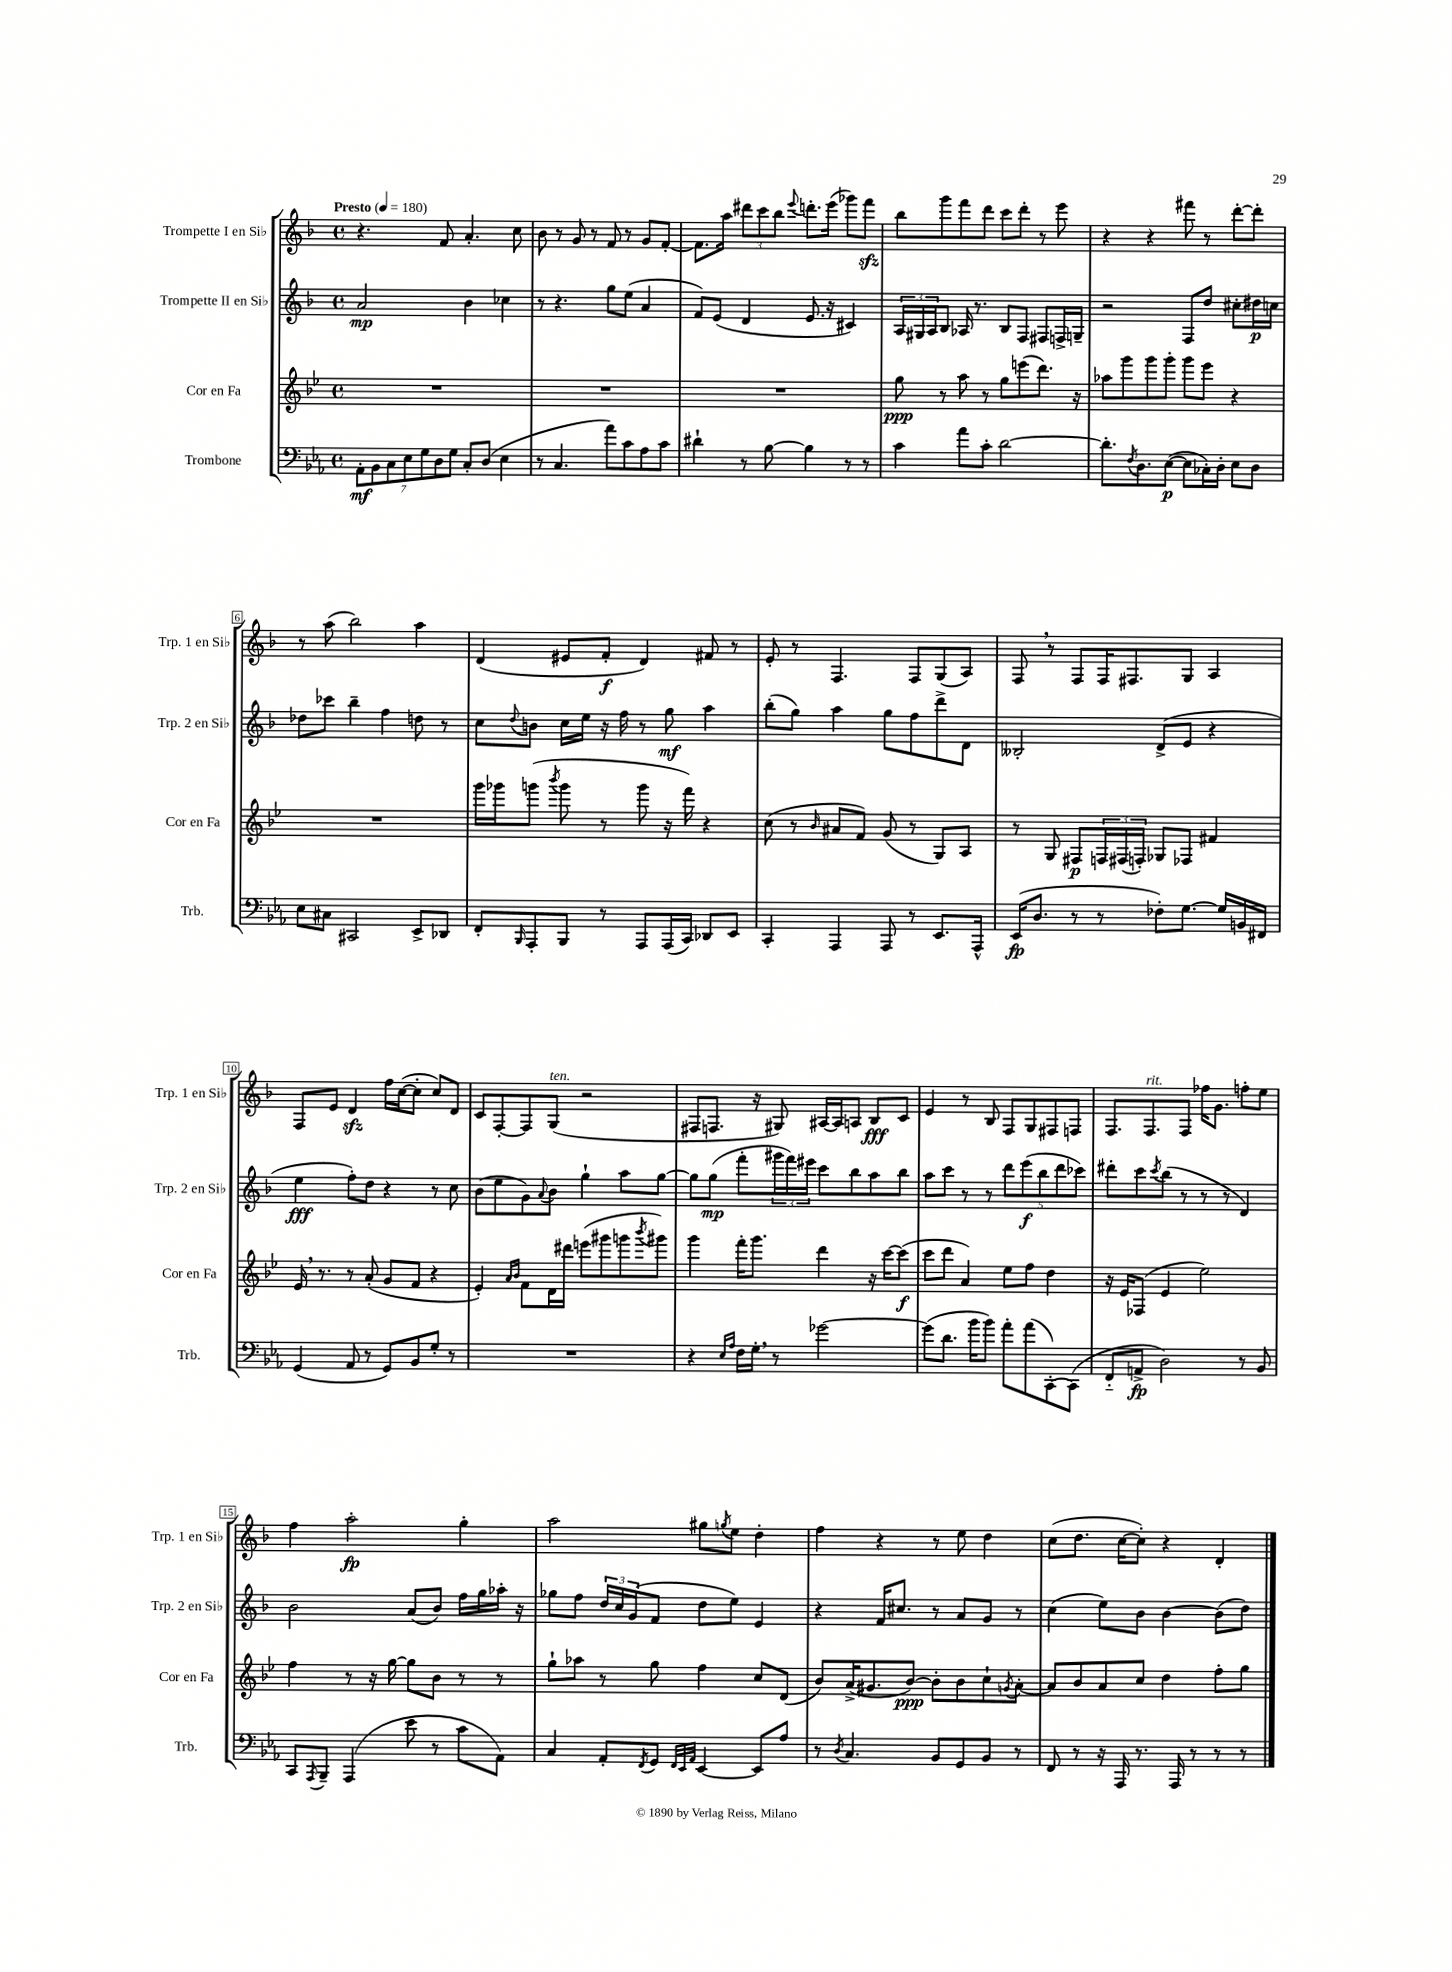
<<
\new StaffGroup <<
\new Staff = "s0" \with { instrumentName = "Trompette I en Sib" shortInstrumentName = "Trp. 1 en Sib" } {
    \clef treble \key f \major \defaultTimeSignature \time 4/4 \tempo "Presto" 4 = 180
    r4. f'8 a'4.-. c''8 |
    bes'8 r8 g'8 r8 f'8 r8 g'8 f'8~-. |
    f'8. a''16 \tuplet 3/2 { dis'''8 c'''8 bes''8 } \appoggiatura { e'''8 } d'''8.-. e'''16( ges'''8) f'''8\sfz |
    bes''8 g'''8 f'''8 d'''8 c'''8 d'''8-. r8 e'''8 |
    r4 r4 fis'''8 r8 d'''8~-. d'''8-. |
    r8 a''8( bes''2) a''4 |
    d'4( eis'8 f'8-.\f d'4) fis'8 r8 |
    e'8-. r8 f4. f8 g8( a8) |
    f8 \breathe r8 f8 f16 fis8. g8 a4 |
    f8 e'8 d'4\sfz f''16 c''16~( c''8-. c''8) d'8 |
    c'8 f8~-. f8 g8^\markup { \italic "ten." }( r2 |
    fis8 f8. r16 gis8) ais16~ ais16 a8 bes8\fff c'8 |
    e'4 r8 bes8 f8 g8 fis8 f8 |
    f8. f8.^\markup { \italic "rit." } f8 fes''16 g'8. f''8-. e''8 |
    f''4 a''2-.\fp g''4-. |
    a''2 gis''8 \acciaccatura { g''8 } e''8 d''4-. |
    f''4 r4 r8 e''8 d''4 |
    c''8( d''8. c''16~ c''8-.) r4 d'4-. \bar "|." |
}
\new Staff = "s1" \with { instrumentName = "Trompette II en Sib" shortInstrumentName = "Trp. 2 en Sib" } {
    \clef treble \key f \major \defaultTimeSignature \time 4/4
    a'2\mp bes'4 ces''4 |
    r8 r4. g''8 e''8( a'4 |
    f'8) e'8( d'4 e'8. r16 cis'4) |
    \tuplet 3/2 { a16 gis16 a16 } bes8 aes16 r8. bes8 f8 fis8 f16-> g16-- |
    r2 f8 d''8 cis''8-. dis''16\p c''16 |
    des''8 ces'''8 bes''4-- f''4 d''8 r8 |
    c''8 \appoggiatura { d''8 } b'8 c''16 e''16 r16 f''16 r8 g''8\mf a''4 |
    bes''8-.( g''8) a''4 g''8 f''8 d'''8-> d'8 |
    beses2-. d'8->( e'8 r4 |
    e''4\fff f''8-.) d''8 r4 r8 c''8 |
    bes'8( e''8 g'8) \appoggiatura { a'8 } bes'8 g''4-! a''8 g''8~ |
    g''8 g''8\mp( f'''8-. \tuplet 3/2 { gis'''16 f'''16) eis'''16 } c'''8 bes''8 a''8 bes''8 |
    a''8 c'''8 r8 r8 \tuplet 5/4 { d'''8 e'''8\f( bes''8 d'''8 ces'''8) } |
    dis'''8-. c'''8 \acciaccatura { c'''8 } bes''8( r8 r8 r8 d'4) |
    bes'2 a'8( bes'8) f''16 g''16 aes''16-. r16 |
    ges''8 f''8 \tuplet 3/2 { d''16 c''16 g'16( } f'8 d''8 e''8) e'4 |
    r4 f'16 cis''8. r8 a'8 g'8 r8 |
    c''4( e''8) bes'8 bes'4~ bes'8( d''8) \bar "|." |
}
\new Staff = "s2" \with { instrumentName = "Cor en Fa" shortInstrumentName = "Cor en Fa" } {
    \clef treble \key bes \major \defaultTimeSignature \time 4/4
    R1 |
    R1 |
    R1 |
    g''8\ppp r8 a''8 r8 g''8 e'''8( d'''8.) r16 |
    aes''8 g'''8 g'''8 g'''8-. g'''8 ees'''8 r4 |
    R1 |
    g'''16 ges'''16 g'''8( \acciaccatura { bes'''8 } g'''8 r8 g'''8 r16 f'''16) r4 |
    c''8( r8 \grace { bes'16 } ais'8 f'8) g'8( r8 g8) a8 |
    r8 g8 fis8\p \tuplet 3/2 { f16 fis16( f16-.) } ges8 fes8 fis'4 |
    ees'16 \breathe r8. r8 a'8-.( g'8 f'8 r4 |
    ees'4-.) \grace { a'16 bes'16 } f'8 d'16 dis'''16 e'''8( gis'''8 g'''8 \acciaccatura { bes'''8 } gis'''8) |
    g'''4 f'''16-. g'''8. d'''4 r16 c'''16~ c'''8\f( |
    c'''8 d'''8 a'4) ees''8 f''8 d''4 |
    r16 ees'16 fes8( ees'4 ees''2) |
    f''4 r8 r16 g''16~ g''8 bes'8 r8 r8 |
    g''8-! aes''8 r8 g''8 f''4 c''8 d'8( |
    bes'8) a'16->( gis'8. bes'8~\ppp) bes'8-. bes'8 c''8-! \acciaccatura { g'8 } a'8~-. |
    a'8 bes'8 a'8 c''8 d''4 f''8-. g''8 \bar "|." |
}
\new Staff = "s3" \with { instrumentName = "Trombone" shortInstrumentName = "Trb." } {
    \clef bass \key ees \major \defaultTimeSignature \time 4/4
    \tuplet 7/4 { aes,8-.\mf bes,8 c8 ees8 g8 d8 g8 } c8-. d8( ees4 |
    r8 c4. aes'8) c'8 aes8 c'8 |
    dis'4-! r8 bes8~ bes4 r8 r8 |
    c'4 aes'8 c'8-. d'2~ |
    d'8.-. \acciaccatura { f8 } d8. ees8~\p( ees8 ces16-.) d16-. ees8 d8 |
    ees8 cis8 cis,2 ees,8-> des,8 |
    f,8-. \grace { bes,,16 } aes,,8-. bes,,8 r8 aes,,8 aes,,16( c,16) des,8 ees,8 |
    c,4-. aes,,4 aes,,8 r8 ees,8. aes,,16-^ |
    ees,16\fp( d8. r8 r8 fes8-.) g8.~ g16 b,16 fis,16 |
    g,4( aes,8 r8 g,8) bes,8 g8-. r8 |
    R1 |
    r4 \grace { ees16 aes16 } f16 g16-. \breathe r8 ges'2~ |
    ges'8( d'8. bes'16 bes'8) aes'8-. aes'8( c,8~-.) c,8( |
    f,8-_ a,8->\fp d2) r8 bes,8 |
    c,8 \acciaccatura { aes,,8 } bes,,8-- aes,,4( ees'8 r8 c'8 aes,8) |
    c4 aes,8-. \acciaccatura { f,8 } g,8 \grace { f,32 ees,32 aes,32 } ees,4~ ees,8 aes8 |
    r8 \acciaccatura { d8 } c4. bes,8 g,8 bes,8 r8 |
    f,8 r8 r16 aes,,16 r8. aes,,16 r8 r8 r8 \bar "|." |
}
>>
>>
\layout { \context { \Score \override BarNumber.stencil = #(make-stencil-boxer 0.1 0.3 ly:text-interface::print) } }
